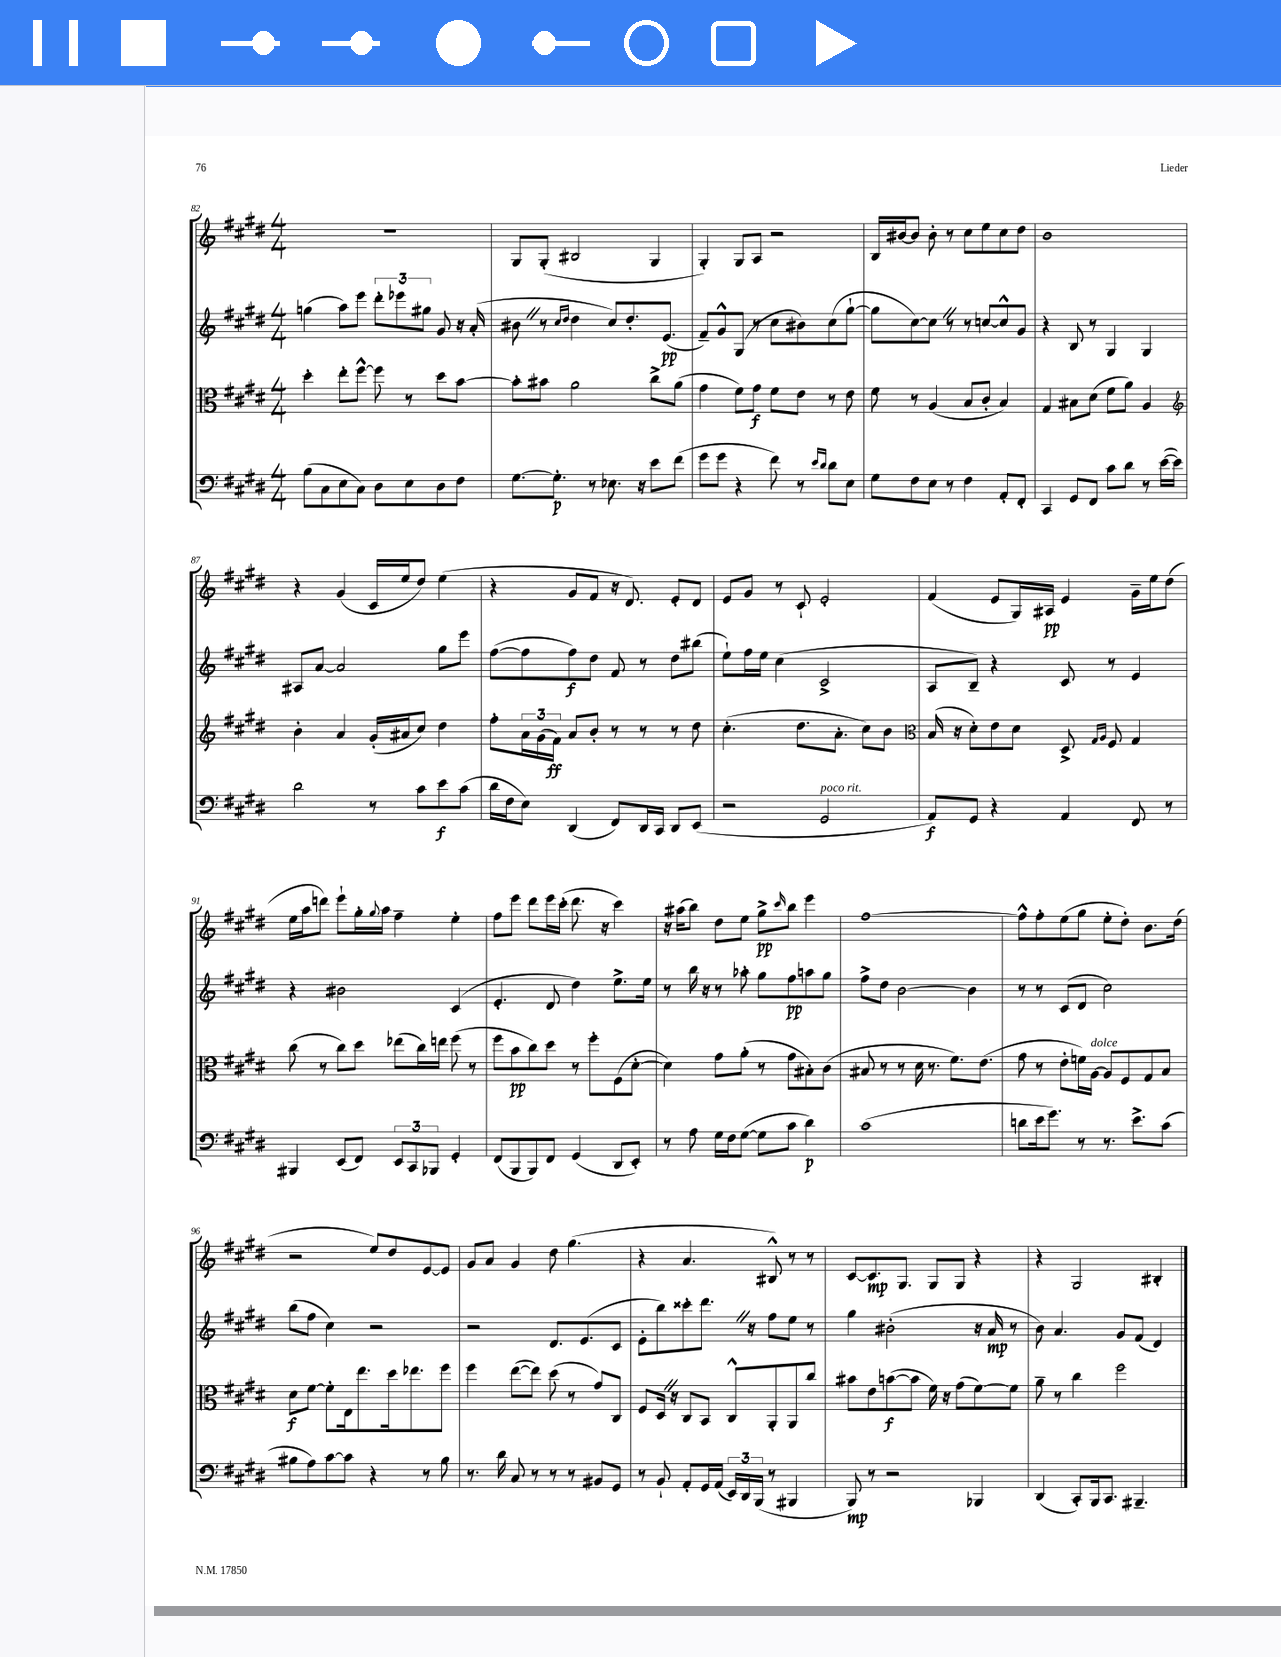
<<
\new StaffGroup <<
\new Staff = "s0" {
    \clef treble \key e \major \numericTimeSignature \time 4/4
    R1 |
    gis8 gis8-.( bis2 gis4 |
    gis4-.) gis8 a8 r2 |
    b16 bis'16~ bis'8 bis'8-. r8 cis''8 e''8 cis''8 dis''8 |
    b'1 |
    r4 gis'4( cis'16 e''16 dis''8) e''4( |
    r4 gis'8 fis'8 r16 dis'8.) e'8-. dis'8 |
    e'8 gis'8 r8 cis'8-! e'2-. |
    fis'4( e'8 gis16) ais16\pp e'4 gis'16-- e''16 dis''8( |
    e''16 a''16 d'''8) e'''8-! gis''16-. \appoggiatura { gis''8 } a''16 fis''4-- e''4-. |
    fis''8 e'''8 dis'''8 e'''16 cis'''16-.( dis'''8. r16 cis'''4) |
    r16 ais''16( b''8) dis''8 e''8 gis''8->\pp \grace { cis'''16 } b''8 e'''4 |
    fis''1~ |
    fis''8-^ fis''8-. e''8( gis''8 e''8-. dis''8-.) b'8. dis''16( |
    r2 e''8) dis''8 e'8~ e'8 |
    gis'8 a'8 gis'4 dis''8 gis''4.( |
    r4 a'4. bis8-^) r8 r8 |
    cis'8~ cis'8.\mp gis8. gis8 gis8 r4 |
    r4 gis2 bis4-. \bar "|." |
}
\new Staff = "s1" {
    \clef treble \key e \major \numericTimeSignature \time 4/4
    g''4( a''8) e'''8 \tuplet 3/2 { dis'''8-. ees'''8 gis''8 } gis'8 r16 a'16-.( |
    bis'8 \once \override BreathingSign.text = \markup { \musicglyph "scripts.caesura.straight" } \breathe r8 \grace { cis''16 dis''16 } dis''4 cis''8) dis''8.-. e'8.\pp( |
    fis'8--) gis'8-^ gis8( r8 cis''8 bis'8) cis''8( gis''8~-! |
    gis''8 cis''8~) cis''8 \once \override BreathingSign.text = \markup { \musicglyph "scripts.caesura.straight" } \breathe r8 r8 c''8~ c''8-^ gis'8 |
    r4 b8 r8 gis4 gis4 |
    ais8 a'8~ a'2 gis''8 e'''8 |
    fis''8~( fis''8 fis''8\f) dis''8 fis'8 r8 dis''8 bis''8( |
    e''8-!) fis''16 e''16 cis''4( cis'2-> |
    a8 b8--) r4 cis'8 r8 e'4 |
    r4 bis'2 cis'4( |
    e'4.-. dis'8 dis''4) e''8.-> e''16 |
    r8 b''16 r16 r8 aes''8-. gis''8 fis''8\pp a''8 gis''8 |
    fis''8-> dis''8 b'2~ b'4 |
    r8 r8 cis'8( dis'8 cis''2) |
    b''8( fis''8 cis''4) r2 |
    r2 dis'8. e'8.( cis'8 |
    e'8-. b''8) cisis'''8-. dis'''8. \once \override BreathingSign.text = \markup { \musicglyph "scripts.caesura.straight" } \breathe r16 fis''8 e''8 r8 |
    gis''4 bis'2-.( r16 a'16\mp r8 |
    b'8) a'4. gis'8 fis'8( dis'4) \bar "|." |
}
\new Staff = "s2" {
    \clef alto \key e \major \numericTimeSignature \time 4/4
    dis''4-. e''8-. fis''8~-^ fis''8 r8 dis''8 b'8~ |
    b'8-. bis'8 a'2 cis''8-> a'8( |
    gis'4 fis'8) gis'8\f fis'8 e'8 r8 e'8 |
    fis'8 r8 a4( b8 cis'8-. b4) |
    gis4 bis8 dis'8( fis'8 a'8) a4 |
    \clef treble b'4-. a'4 gis'16-.( ais'16 cis''8) dis''4 |
    fis''8-. \tuplet 3/2 { a'16 gis'16( fis'16\ff) } a'8 b'8-. r8 r8 r8 dis''8 |
    cis''4.-.( dis''8. a'8.-. cis''8) b'8 |
    \clef alto b16( r16 dis'8-.) e'8 dis'8 dis8-> \grace { gis16 a16 } fis8 gis4 |
    cis''8( r8 cis''8) dis''8 ees''8( cis''16) e''16 fis''8( r8 |
    fis''8 b'8\pp cis''8) dis''8 r8 fis''8-. fis8( dis'8~-. |
    dis'4) gis'8 a'8-.( r8 gis'8 bis8-.) cis'8( |
    bis8 r8 r8 dis'16 r8. fis'8.) e'8.( |
    gis'8 r8 e'8-. f'16) a16~^\markup { \italic "dolce" } a8 fis8 gis8 b8 |
    dis'8\f fis'8~ fis'8-. e16 e''8. dis''16 ees''8. fis''8 |
    fis''4 e''8~( e''8) dis''8( r8 gis'8) cis8 |
    fis8 dis16 \once \override BreathingSign.text = \markup { \musicglyph "scripts.caesura.straight" } \breathe r16 cis8 b,8 cis8-^ a,8-. a,8 cis''8 |
    bis'8 e'8 b'8~\f( b'8 fis'16) r16 gis'8( fis'8~) fis'8 |
    a'8-- r8 cis''4 fis''2 \bar "|." |
}
\new Staff = "s3" {
    \clef bass \key e \major \numericTimeSignature \time 4/4
    b8( cis8 e8 cis8) dis8 e8 dis8 fis8 |
    gis8.~ gis8.-.\p r8 ees8. r16 e'8 fis'8( |
    gis'8 gis'8 r4 fis'8) r8 \grace { e'16 dis'16 } dis'8 e8 |
    gis8 fis8 e8 r8 fis4 a,8-. fis,8-. |
    cis,4 gis,8 fis,8 cis'8 dis'8 r8 e'16~( e'16) |
    dis'2 r8 cis'8 e'8\f cis'8( |
    dis'16 fis16 e8) dis,4( fis,8) dis,16 cis,16 dis,8 e,8( |
    r2 gis,2^\markup { \italic "poco rit." } |
    a,8\f) gis,8 r4 a,4 fis,8 r8 |
    bis,,4 e,8( fis,8) \tuplet 3/2 { e,8 cis,8 bes,,8 } gis,4-. |
    fis,8( b,,8 b,,8) fis,8 gis,4( dis,8 e,8-.) |
    r8 a8 gis16 fis16 gis8~( gis8 cis'8 dis'4\p) |
    cis'1( |
    d'8 e'16 gis'8.) r8 r8. e'8.-> cis'8( |
    bis8 a8) cis'8~ cis'8 r4 r8 bis8 |
    r8. dis'16 cis8 r8 r8 r8 bis,8 gis,8 |
    r8 b,8-! a,8-. gis,16 a,16( \tuplet 3/2 { e,16) dis,16 b,,16( } r8 bis,,4 |
    b,,8\mp) r8 r2 bes,,4 |
    dis,4( cis,8-.) b,,16 cis,8. bis,,4.-- \bar "|." |
}
>>
>>
\layout { \context { \Score currentBarNumber = #82 } }
